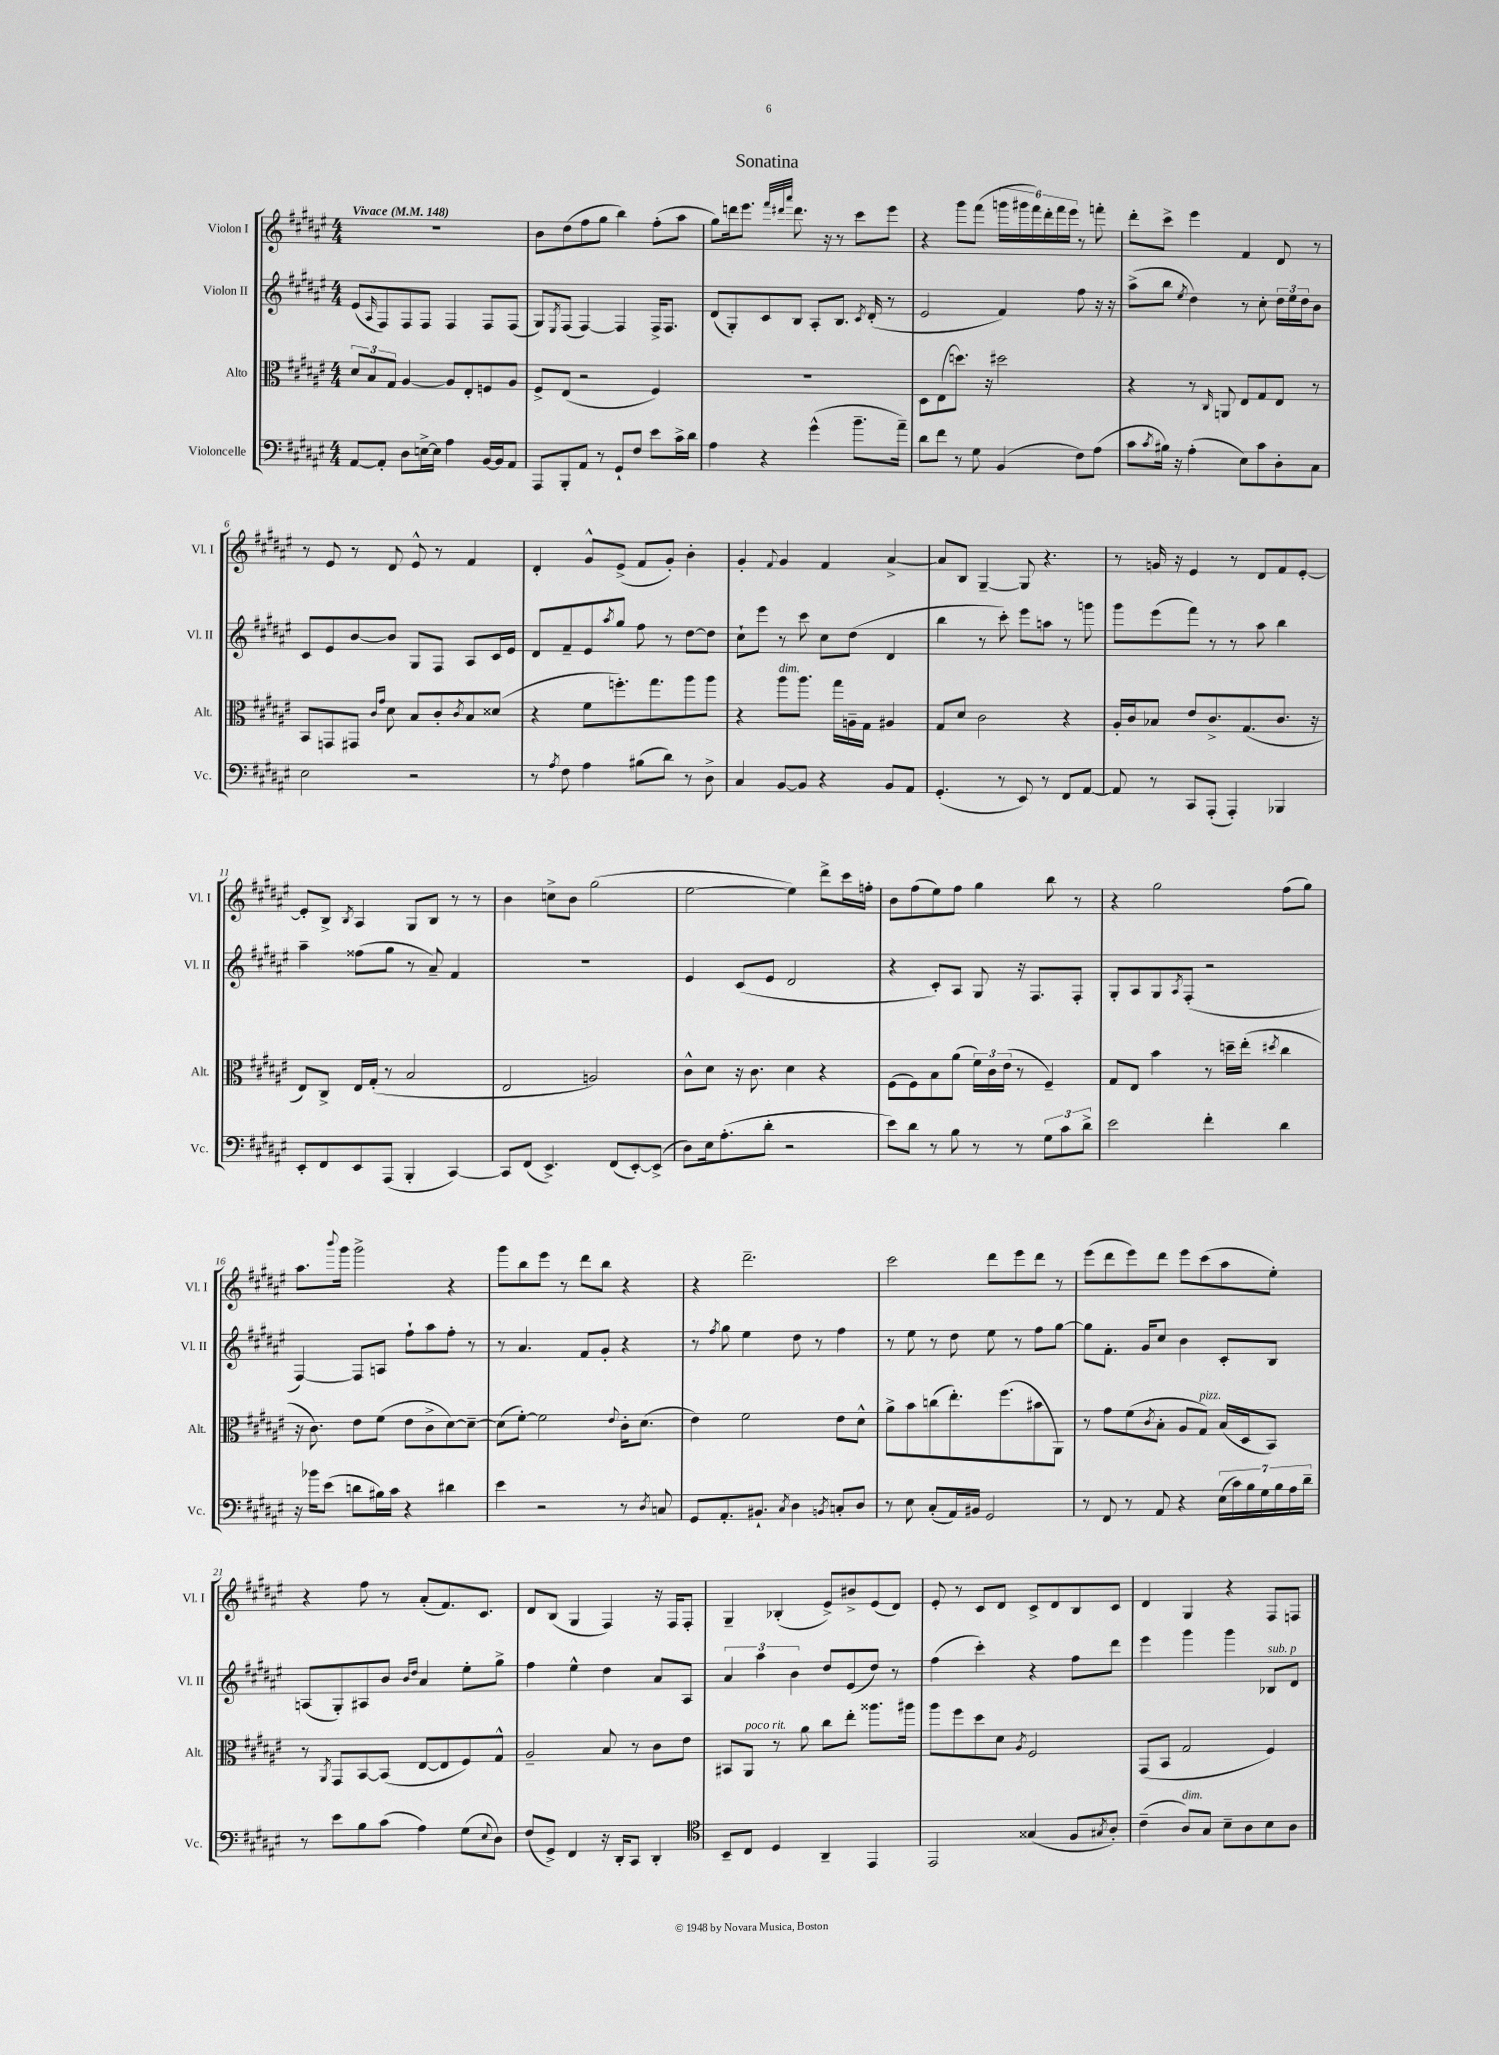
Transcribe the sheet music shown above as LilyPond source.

\header { title = "Sonatina" }
<<
\new StaffGroup <<
\new Staff = "s0" \with { instrumentName = "Violon I" shortInstrumentName = "Vl. I" } {
    \clef treble \key fis \major \numericTimeSignature \time 4/4 \tempo "Vivace" 4 = 148
    R1 |
    b'8 dis''8( fis''8 gis''8 b''4) fis''8-.( ais''8 |
    gis''8) d'''16 eis'''8. \grace { fis'''32 dis'''32 ais'''32 } dis'''8. r16 r8 cis'''8 eis'''8 |
    r4 gis'''8 fis'''8( \tuplet 6/4 { g'''16 gis'''16 fis'''16) dis'''16-. fis'''16 eis'''16 } r8 f'''8-. |
    dis'''8-. cis'''8-> eis'''4 fis'4 dis'8 r8 |
    r8 eis'8 r8 dis'8 eis'8-^ r8 fis'4 |
    dis'4-. gis'8-^ eis'8->( fis'8 gis'8-.) b'4-. |
    gis'4-. \appoggiatura { fis'8 } gis'4 fis'4 ais'4~-> |
    ais'8 b8 gis4~-- gis8 r4. |
    r8 g'16 r16 eis'4 r8 dis'8 fis'8 eis'8~-. |
    eis'8-. b8-> \acciaccatura { b8 } ais4 gis8 b8 r8 r8 |
    b'4 c''8-> b'8 gis''2( |
    eis''2~ eis''4) dis'''8-> cis'''16 f''16-. |
    b'8 fis''8( eis''8) fis''8 gis''4 b''8 r8 |
    r4 gis''2 fis''8( gis''8) |
    ais''8. \appoggiatura { b'''8 } gis'''16 gis'''2-> r4 |
    gis'''8 b''8 eis'''8 r8 dis'''8 b''8 r4 |
    r4 dis'''2.-- |
    cis'''2 dis'''8 eis'''8 dis'''8 r8 |
    eis'''8( dis'''8 eis'''8) dis'''8 eis'''8 cis'''8( ais''8 eis''8-.) |
    r4 fis''8 r8 ais'8-.( fis'8.) cis'8. |
    dis'8 b8( gis4 fis4) r16 fis16 fis8-. |
    gis4-- bes4-.( eis'8->) bis'8-> eis'8( dis'8) |
    eis'8-. r8 cis'8 dis'8 cis'8-> dis'8 b8 cis'8 |
    dis'4 gis4 r4 fis8 f8 \bar "|." |
}
\new Staff = "s1" \with { instrumentName = "Violon II" shortInstrumentName = "Vl. II" } {
    \clef treble \key fis \major \numericTimeSignature \time 4/4
    eis'8( \grace { ais16 } fis8) fis8 fis8 fis4 fis8 fis8( |
    gis8) \acciaccatura { eis8 } fis8( fis4~) fis4 fis16-> fis8. |
    dis'8( gis8-.) cis'8 b8 ais8-. b8. \acciaccatura { cis'8 } dis'16-.( r8 |
    eis'2 fis'4) fis''8 r16 r16 |
    ais''8->( b''8 \acciaccatura { eis''8 } dis''4) r8 cis''8-. \tuplet 3/2 { dis''16 eis''16 dis''16 } b'8 |
    cis'8 eis'8 b'8~ b'8 gis8 fis8 ais8 cis'16 eis'16 |
    dis'8 fis'8-- eis'8 \acciaccatura { ais''8 } gis''8 fis''8 r8 dis''8~ dis''8 |
    cis''8-! eis'''8 r8 cis'''8 cis''8 dis''8( dis'4 |
    b''4 r8 cis'''8-.) eis'''8 a''8 r8 g'''8 |
    gis'''8 eis'''8( fis'''8) r8 r8 ais''8 b''4 |
    ais''4-- fisis''8( gis''8 r8 ais'8--) fis'4 |
    R1 |
    eis'4 cis'8( eis'8 dis'2 |
    r4 cis'8-.) ais8 gis8 r16 fis8. fis8-. |
    gis8-. ais8 gis8 \acciaccatura { ais8 } fis8-.( r2 |
    fis4~) fis8 a8 fis''8-! ais''8 fis''8-. r8 |
    r8 ais'4. fis'8 gis'8-. r4 |
    r8 \acciaccatura { fis''8 } gis''8 eis''4 dis''8 r8 fis''4 |
    r8 eis''8 r8 dis''8 eis''8 r8 fis''8 gis''8~ |
    gis''8 fis'8.-. gis'16 cis''8 b'4 cis'8-. b8 |
    a8( gis8-.) ais8 b'8 \grace { b'16 dis''16 } ais'4 eis''8-. gis''8-> |
    fis''4 eis''4-^ dis''4 ais'8 ais8 |
    \tuplet 3/2 { ais'4 ais''4 b'4 } dis''8 eis'8( dis''8) r8 |
    fis''4( cis'''4-.) r4 fis''8 dis'''8 |
    eis'''4 gis'''4 gis'''4 bes8^\markup { \italic "sub. p" } dis'8 \bar "|." |
}
\new Staff = "s2" \with { instrumentName = "Alto" shortInstrumentName = "Alt." } {
    \clef alto \key fis \major \numericTimeSignature \time 4/4
    \tuplet 3/2 { dis'8 b8 gis8 } ais4~ ais8 eis8-. f8 ais8 |
    fis8-> eis8( r2 fis4) |
    R1 |
    dis8 eis8( d''8.) r16 dis''2 |
    r4 r8 \grace { cis16 } a,8 eis8 gis8 eis8 r8 |
    b,8 g,8 gis,8 \grace { cis'16 gis'16 } dis'8 b8 cis'8-. \acciaccatura { cis'8 } b8 disis'8( |
    r4 fis'8 f''8.-.) gis''8. ais''8 ais''8 |
    r4 ais''8^\markup { \italic "dim." } ais''8. gis''16 a16-- gis16 ais4 |
    gis8 dis'8 cis'2 r4 |
    ais16-. cis'16 bes8 eis'8 cis'8.-> gis8.( cis'8. r16 |
    eis8) cis8-> eis16 gis16-.( r8 b2 |
    eis2 a2) |
    cis'8-^ dis'8 r16 cis'8. dis'4 r4 |
    fis8( fis8) b8 ais'8( \tuplet 3/2 { fis'16) cis'16 eis'16( } r8 fis4--) |
    gis8 eis8 b'4 r8 d''16-- eis''16-.( \acciaccatura { dis''8 } cis''4 |
    r16 cis'8.) eis'8 fis'8( eis'8 cis'8-> dis'8~) dis'8~-- |
    dis'8( fis'8~-.) fis'2 \appoggiatura { eis'8 } cis'16-. dis'8.( |
    eis'4) fis'2 eis'8 dis'8-^ |
    ais'8-> b'8 c''8( eis''8.-.) fis''8.( bis'8 ais,8) |
    r8 gis'8 fis'8( \acciaccatura { cis'8 } b8-. ais8 gis8^\markup { \italic "pizz." }) b16( dis16 b,8) |
    r8 \acciaccatura { ais,8 } gis,8 b,8~ b,8( eis8~ eis8 fis8) gis8-^ |
    ais2-- b8 r8 cis'8 eis'8 |
    bis,8 ais,8^\markup { \italic "poco rit." } r8 ais'8 cis''8 eis''8-. aisis''8. ais''16 |
    ais''8 fis''8 dis''8 dis'8 \acciaccatura { ais8 } fis2 |
    gis,8( b,8 gis2 fis4) \bar "|." |
}
\new Staff = "s3" \with { instrumentName = "Violoncelle" shortInstrumentName = "Vc." } {
    \clef bass \key fis \major \numericTimeSignature \time 4/4
    ais,8~ ais,8-. dis8 e16~-> e16 ais4 b,16~ b,16 ais,8 |
    ais,,8 b,,8-. ais,8 r8 gis,8-! fis8 eis'8 cis'16-> dis'16 |
    ais4 r4 gis'4-^( b'8.-- ais'16--) |
    dis'8 fis'8 r8 gis8 b,4( fis8) ais8( |
    cis'8 \acciaccatura { cis'8 } bis16) r16 ais4-.( eis8) cis'8 dis8-. cis8 |
    eis2 r2 |
    r8 \acciaccatura { ais8 } fis8 ais4 bis8( dis'8) r8 dis8-> |
    cis4 b,8~ b,8 r4 b,8 ais,8 |
    gis,4.-.( r8 eis,8) r8 fis,8 ais,8~ |
    ais,8 r8 cis,8 ais,,8-.( ais,,4-.) bes,,4 |
    eis,8-. fis,8 eis,8 ais,,8( b,,4-. cis,4~) |
    cis,8 fis,8( eis,4.->) fis,8( eis,8~-.) eis,8->( |
    dis8) eis16 ais8.-.( dis'8-. r2 |
    eis'8) dis'8 r8 b8 r8 r8 \tuplet 3/2 { gis8 cis'8 dis'8-> } |
    eis'2 fis'4-. dis'4 |
    r16 bes'16 eis'8( d'8 bis16) cis'16 r4 dis'4 |
    eis'4 r2 r8 \acciaccatura { dis8 } c8 |
    gis,8 ais,8.-. bis,8.-! \acciaccatura { cis8 } dis4 \acciaccatura { b,8 } c8-. dis8 |
    r8 eis8 cis8-.( ais,16) bis,16 gis,2 |
    r8 fis,8 r8 ais,8 r4 \tuplet 7/4 { eis16( cis'16) b16 gis16 b16 ais16 dis'16-- } |
    r8 eis'8 b8 cis'8( ais4) gis8( \appoggiatura { eis8 } dis8) |
    fis8( gis,8->) fis,4 r16 dis,16-. cis,8 dis,4-. |
    \clef tenor b,8-- cis8 dis4 ais,4-- eis,4 |
    eis,2 gisis4( fis8 \acciaccatura { gis8 } ais8-.) |
    cis'4--( ais8^\markup { \italic "dim." }) gis8 b8-- ais8 b8 ais8 \bar "|." |
}
>>
>>
